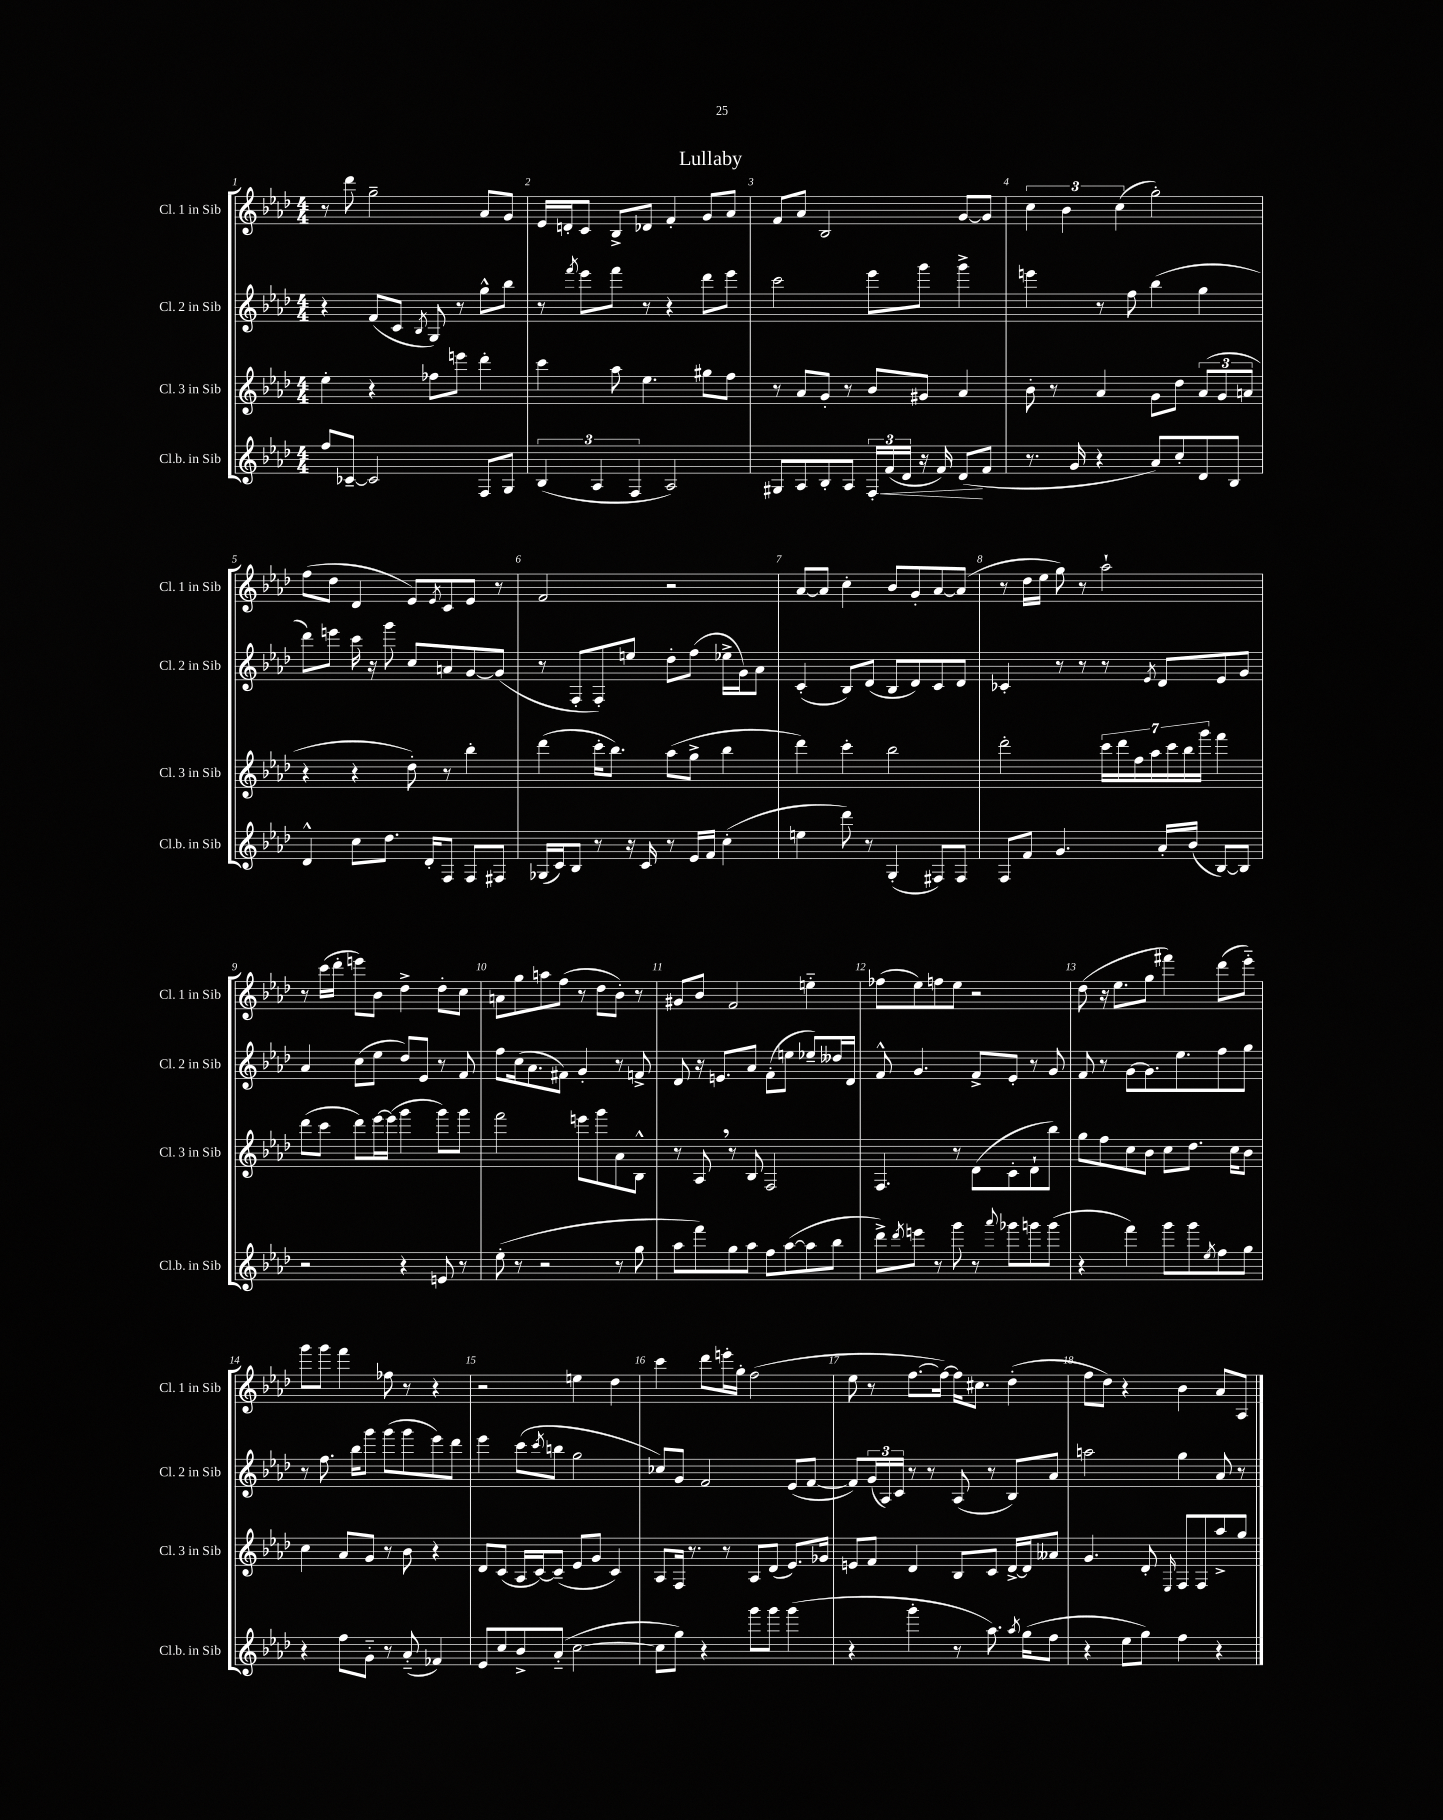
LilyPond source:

\header { title = "Lullaby" }
<<
\new StaffGroup <<
\new Staff = "s0" \with { instrumentName = "Cl. 1 in Sib" shortInstrumentName = "Cl. 1 in Sib" } {
    \clef treble \key aes \major \numericTimeSignature \time 4/4
    r8 des'''8 g''2-- aes'8 g'8 |
    ees'16 d'16-. c'8 bes8-> des'8 f'4-. g'8 aes'8 |
    f'8 aes'8 bes2 g'8~ g'8 |
    \tuplet 3/2 { c''4 bes'4 c''4( } g''2-.) |
    f''8( des''8 des'4 ees'8) \acciaccatura { ees'8 } c'8 ees'8 r8 |
    f'2 r2 |
    aes'8~ aes'8 c''4-. bes'8 g'8-. aes'8~ aes'8( |
    r8 des''16 ees''16 g''8) r8 aes''2-! |
    r8 c'''16( des'''16-. e'''8) bes'8 des''4-> des''8-. c''8 |
    a'8 g''8 a''8 f''8( r8 des''8 bes'8-.) r8 |
    gis'8 bes'8 f'2 e''4-_ |
    fes''8( ees''8) f''8 ees''8 r2 |
    des''8( r16 ees''8. g''8 fis'''4) des'''8( ees'''8-_) |
    g'''8 g'''8 f'''4 fes''8 r8 r4 |
    r2 e''4 des''4 |
    c'''4 des'''8 e'''16-. g''16-. f''2( |
    ees''8 r8 f''8.~ f''16~) f''16 cis''8. des''4-.( |
    f''8 des''8) r4 bes'4 aes'8 aes8 \bar "|." |
}
\new Staff = "s1" \with { instrumentName = "Cl. 2 in Sib" shortInstrumentName = "Cl. 2 in Sib" } {
    \clef treble \key aes \major \numericTimeSignature \time 4/4
    r4 f'8( c'8 \acciaccatura { bes8 } g8) r8 g''8-^ bes''8 |
    r8 \acciaccatura { f'''8 } ees'''8 f'''8 r8 r4 des'''8 ees'''8 |
    c'''2 ees'''8 g'''8 g'''4-> |
    e'''4 r8 f''8 bes''4( g''4 |
    des'''8) e'''8 c'''16 r16 g'''8 c''8 a'8 g'8~ g'8( |
    r8 f8-. f8-.) e''8 des''8-. f''8( ees''16-> g'16) aes'8 |
    c'4-.( bes8) des'8( bes8 des'8) c'8 des'8 |
    ces'4-. r8 r8 r8 \acciaccatura { ees'8 } des'8 ees'8 g'8 |
    aes'4 c''8( ees''8 des''8) ees'8 r8 f'8 |
    f''8 c''16( aes'8. fis'8) g'4-. r8 f'8-> |
    des'8 r16 e'8. aes'8 f'8-.( e''8 ees''8--) deses''16 des'16 |
    f'8-^ g'4. f'8-> ees'8-. r8 g'8 |
    f'8 r8 g'8~ g'8. ees''8. f''8 g''8 |
    r8 f''8. bes''16 g'''8 g'''8( g'''8 ees'''8) des'''8 |
    ees'''4 c'''8( \acciaccatura { c'''8 } b''8 g''2 |
    ces''8) g'8 f'2 ees'8( f'8~ |
    f'8) \tuplet 3/2 { g'16( aes16) c'16 } r8 r8 aes8( r8 bes8) aes'8 |
    a''2 g''4 aes'8 r8 \bar "|." |
}
\new Staff = "s2" \with { instrumentName = "Cl. 3 in Sib" shortInstrumentName = "Cl. 3 in Sib" } {
    \clef treble \key aes \major \numericTimeSignature \time 4/4
    ees''4-. r4 fes''8 e'''8 des'''4-. |
    c'''4 aes''8 ees''4. gis''8 f''8 |
    r8 aes'8 g'8-. r8 bes'8 gis'8 aes'4 |
    bes'8-. r8 aes'4 g'8 des''8 \tuplet 3/2 { aes'8( g'8 a'8 } |
    r4 r4 des''8-.) r8 bes''4-. |
    des'''4( c'''16-. bes''8.) aes''8( g''8-> bes''4 |
    des'''4) c'''4-. bes''2 |
    des'''2-. \tuplet 7/4 { c'''16 des'''16 f''16 aes''16 c'''16 bes''16 g'''16 } f'''4 |
    des'''8( c'''8 des'''8) ees'''16~ ees'''16( g'''4 g'''8) g'''8 |
    f'''2 e'''8 g'''8 aes'8 bes8-^ |
    r8 aes8 \breathe r8 bes8 f2 |
    f4. r8 des'8( c'8-. des'8-! bes''8) |
    g''8 f''8 c''8 bes'8 c''8 des''8. c''16 bes'8 |
    c''4 aes'8 g'8 r8 bes'8 r4 |
    des'8 c'8( aes16 c'16~) c'8--( ees'8 g'8 c'4) |
    aes8 f16 r8. r8 aes8 des'8( ees'8.) ges'16 |
    e'8 f'8 des'4 bes8 c'8 des'16~-> des'16 aeses'8 |
    g'4. des'8-. \grace { ees16 } f8 f8 aes''8-> g''8 \bar "|." |
}
\new Staff = "s3" \with { instrumentName = "Cl.b. in Sib" shortInstrumentName = "Cl.b. in Sib" } {
    \clef treble \key aes \major \numericTimeSignature \time 4/4
    f''8 ces'8~-- ces'2 f8 g8 |
    \tuplet 3/2 { bes4( aes4 f4 } aes2) |
    gis8 aes8 bes8-. aes8 \tuplet 3/2 { f16-. f'16\<( des'16 } r16 f'16) des'8\!( f'8 |
    r8. g'16 r4 aes'8) c''8-. des'8 bes8 |
    des'4-^ c''8 des''8. des'16-. f8 f8 fis8 |
    ges16( c'16) bes8 r8 r16 c'16 r8 ees'16 f'16 c''4-.( |
    e''4 des'''8) r8 g4-.( fis8) fis8 |
    f8 f'8 g'4. aes'16-. bes'16( bes8~) bes8 |
    r2 r4 e'8 r8 |
    ees''8-.( r8 r2 r8 g''8 |
    aes''8 f'''8) g''8 aes''8 f''8 aes''8~( aes''8 bes''8 |
    des'''8->) \acciaccatura { des'''8 } e'''8 r8 g'''8 r8 \appoggiatura { aes'''8 } ges'''8 g'''8 g'''8( |
    r4 f'''4) g'''8 g'''8 \acciaccatura { ees''8 } f''8 g''8 |
    r4 f''8 g'8-_ r8 aes'8-_( fes'4) |
    ees'8 c''8 bes'8-> aes'8-_( c''2~ |
    c''8 g''8) r4 g'''8 g'''8 g'''4( |
    r4 g'''4-. r8 aes''8.) \acciaccatura { aes''8 } g''16( f''8 |
    r4 ees''8 g''8) f''4 r4 \bar "|." |
}
>>
>>
\layout { \context { \Score \override BarNumber.break-visibility = ##(#f #t #t) barNumberVisibility = #all-bar-numbers-visible } }
